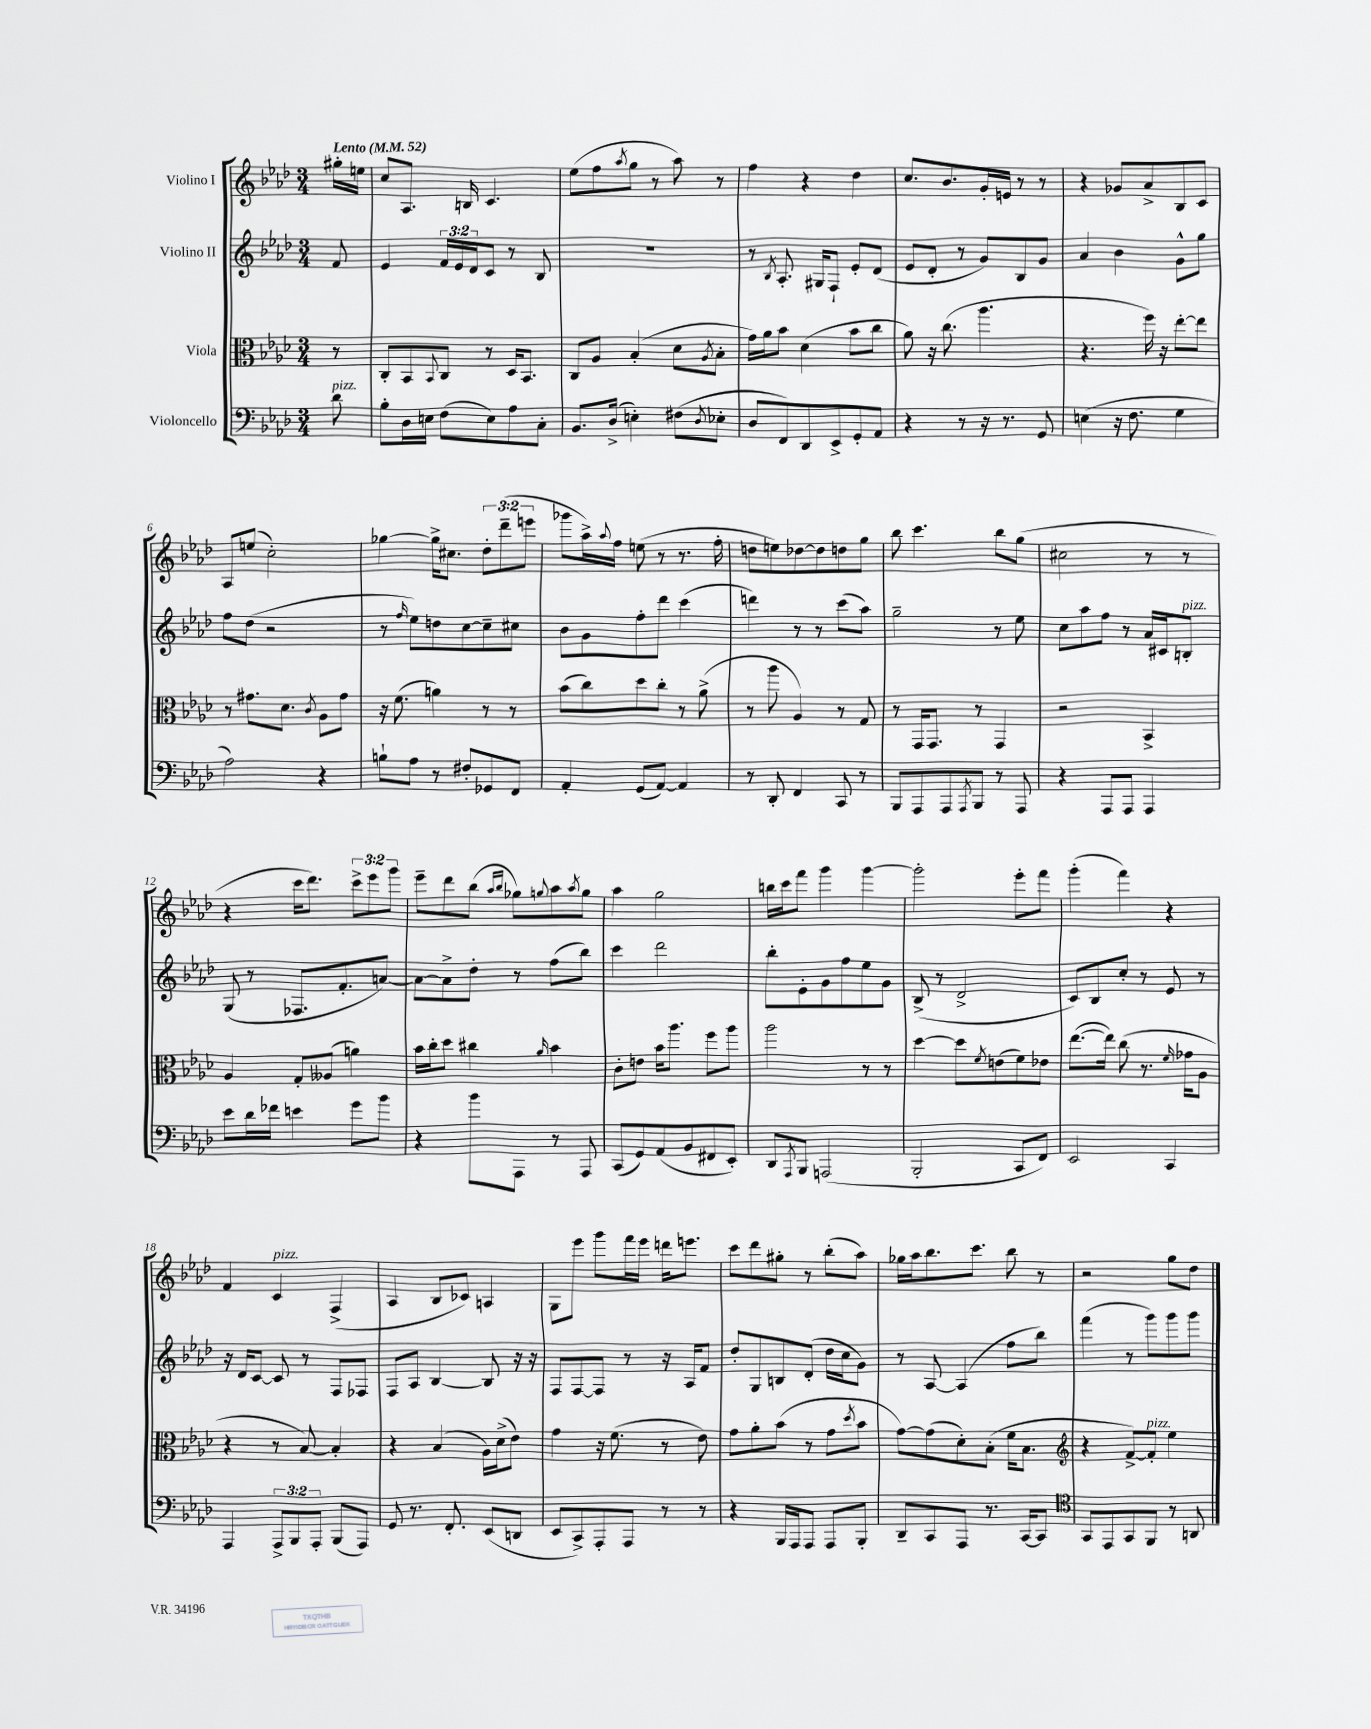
<<
\new StaffGroup <<
\new Staff = "s0" \with { instrumentName = "Violino I" } {
    \clef treble \key aes \major \numericTimeSignature \time 3/4 \override Staff.TupletNumber.text = #tuplet-number::calc-fraction-text \partial 8 \tempo "Lento" 4 = 52
    gis''16-. e''16 |
    c''8 aes8. b16 c'4. |
    ees''8( f''8 \acciaccatura { aes''8 } g''8 r8 aes''8) r8 |
    f''4 r4 des''4 |
    c''8. bes'8. g'16-. e'16 r8 r8 |
    r4 ges'8 aes'8-> bes8 c'8 |
    aes8 e''8( c''2-.) |
    ges''4~ ges''16-> cis''8. \tuplet 3/2 { des''8-. des'''8--( e'''8 } |
    ges'''8 aes''16->) \appoggiatura { aes''8 } f''16 e''8( r8 r8. f''16-. |
    d''8 e''8) des''8~ des''8 d''8 g''8 |
    bes''8 c'''4. bes''8 g''8( |
    cis''2 r8 r8 |
    r4 c'''16 des'''8.) \tuplet 3/2 { c'''8-> ees'''8 g'''8 } |
    ees'''8-- des'''8 bes''8( \grace { aes''16 bes''16 } ges''8) \appoggiatura { g''8 } aes''8 \acciaccatura { aes''8 } g''8 |
    aes''4 g''2 |
    b''16 c'''16 f'''8 g'''4 g'''4~ |
    g'''2-. ees'''8-. f'''8 |
    g'''4-.( f'''4) r4 |
    f'4 c'4^\markup { \italic "pizz." } f4->( |
    aes4 bes8 ces'8) a4 |
    g8 ees'''8 g'''8 f'''16 ees'''16 d'''16 e'''8. |
    c'''8 des'''8 gis''8-. r8 bes''8-.( aes''8) |
    ges''16 aes''16 bes''8. c'''8. bes''8 r8 |
    r2 g''8 des''8 \bar "|." |
}
\new Staff = "s1" \with { instrumentName = "Violino II" } {
    \clef treble \key aes \major \numericTimeSignature \time 3/4 \override Staff.TupletNumber.text = #tuplet-number::calc-fraction-text \partial 8
    f'8 |
    ees'4 \tuplet 3/2 { f'16 ees'16 des'16 } c'8 r8 bes8 |
    R2. |
    r8 \acciaccatura { bes8 } aes8.-. gis16 f8-! ees'8-. des'8( |
    ees'8 des'8-. r8 g'8) bes8 g'8 |
    aes'4 bes'4 g'8-^ g''8 |
    f''8 des''8( r2 |
    r8 \grace { f''16 } ees''8) d''8 c''8~ c''8-- cis''8 |
    bes'8 g'8 f''8-. des'''8 c'''4( |
    d'''4) r8 r8 c'''8( aes''8) |
    g''2-- r8 ees''8 |
    c''8 aes''8 f''8 r8 aes'16 cis'16 b8-.^\markup { \italic "pizz." } |
    g8( r8 fes8. f'8.-. a'8~) |
    a'8~ a'8-> des''8-. r8 f''8( bes''8) |
    c'''4 des'''2 |
    bes''8-. ees'8-. g'8 f''8 ees''8 g'8 |
    bes8->( r8 des'2-> |
    c'8) bes8 c''8-. r8 ees'8 r8 |
    r16 des'16 c'8~ c'8 r8 f8 fes8 |
    f8 aes8 bes4~ bes8 r16 r16 |
    f8 f8~ f8 r8 r16 aes16 f'8 |
    des''8-. g8 b8 des'8-.( des''16 c''16 g'8) |
    r8 aes8~ aes4( f''8 bes''8) |
    f'''4( r8 g'''8) g'''8 g'''8 \bar "|." |
}
\new Staff = "s2" \with { instrumentName = "Viola" } {
    \clef alto \key aes \major \numericTimeSignature \time 3/4 \partial 8
    r8 |
    c8-. bes,8 \appoggiatura { bes,8 } c8 r8 des16 bes,8. |
    c8 aes8 bes4-.( des'8 \acciaccatura { aes8 } bes8-. |
    g'16) aes'16 bes'8 des'4( bes'8 c''8 |
    aes'8) r16 c''8.( aes''4. |
    r4. f''16) r16 ees''8~-. ees''8 |
    r8 gis'8. des'8. \acciaccatura { c'8 } aes8 gis'8 |
    r16 f'8.( a'4) r8 r8 |
    bes'8( c''8) des''8 c''8-. r8 aes'8->( |
    r8 aes''8 aes4) r8 g8 |
    r8 g,16 g,8. r8 g,4 |
    r2 bes,4-> |
    aes4 g8-. aeses8( a'4) |
    bes'16 c''16-. des''8 cis''4 \grace { aes'16 } bes'4 |
    c'8-. e'8 bes'16 aes''8. f''8 aes''8 |
    aes''2 r8 r8 |
    des''4~ des''8 \acciaccatura { f'8 } e'8( f'8) ees'8 |
    ees''8.~( ees''16) c''8( r8. \grace { f'16 } ges'16 aes8 |
    r4 r8 bes8~) bes4-. |
    r4 bes4( aes16) des'16->( ees'8) |
    g'4 r16 f'8.( r8 ees'8) |
    g'8 aes'8-. bes'8( r8 g'8 \acciaccatura { des''8 } bes'8 |
    g'8~) g'8( des'8-.) bes8-.( f'16 bes8. |
    \clef treble r4 f'8~->) f'8-.^\markup { \italic "pizz." } ees''4 \bar "|." |
}
\new Staff = "s3" \with { instrumentName = "Violoncello" } {
    \clef bass \key aes \major \numericTimeSignature \time 3/4 \override Staff.TupletNumber.text = #tuplet-number::calc-fraction-text \partial 8
    des'8^\markup { \italic "pizz." } |
    bes8-. des16 e16 f8( e8) aes8 c8-. |
    bes,8. des16->( e4-.) fis8( \acciaccatura { des8 } ees8-. |
    des8 f,8) des,8 ees,8-> g,8-. aes,8 |
    r4 r8 r16 r8. g,8 |
    e4( r16 f8. g4 |
    aes2) r4 |
    b8-! aes8 r8 fis8-. ges,8 f,8 |
    aes,4-. g,8( aes,8~) aes,4 |
    r8 des,8-. f,4 c,8 r8 |
    bes,,8 aes,,8 aes,,8 \acciaccatura { aes,,8 } bes,,8 r8 aes,,8 |
    r4 aes,,8 aes,,8 aes,,4 |
    ees'8 des'16 fes'16 e'4 g'8 bes'8 |
    r4 bes'8 aes,,8 r8 aes,,8 |
    c,8( g,8) aes,8( bes,8 fis,8 ees,8-.) |
    des,8 \acciaccatura { aes,,8 } bes,,8 a,,2( |
    bes,,2-. c,8 f,8) |
    ees,2 c,4 |
    aes,,4 \tuplet 3/2 { aes,,8-> bes,,8 aes,,8-. } bes,,8( aes,,8) |
    g,8 r8. f,8.-. ees,8( d,8 |
    ees,8 c,8->) aes,,8-. aes,,8 r8 r8 |
    r4 bes,,16 aes,,16 aes,,8 aes,,8 bes,,8-. |
    des,8-- c,8 aes,,8 r8. c,16~ c,8 |
    \clef tenor g,8 ees,8 g,8 f,8 r8 a,8 \bar "|." |
}
>>
>>
